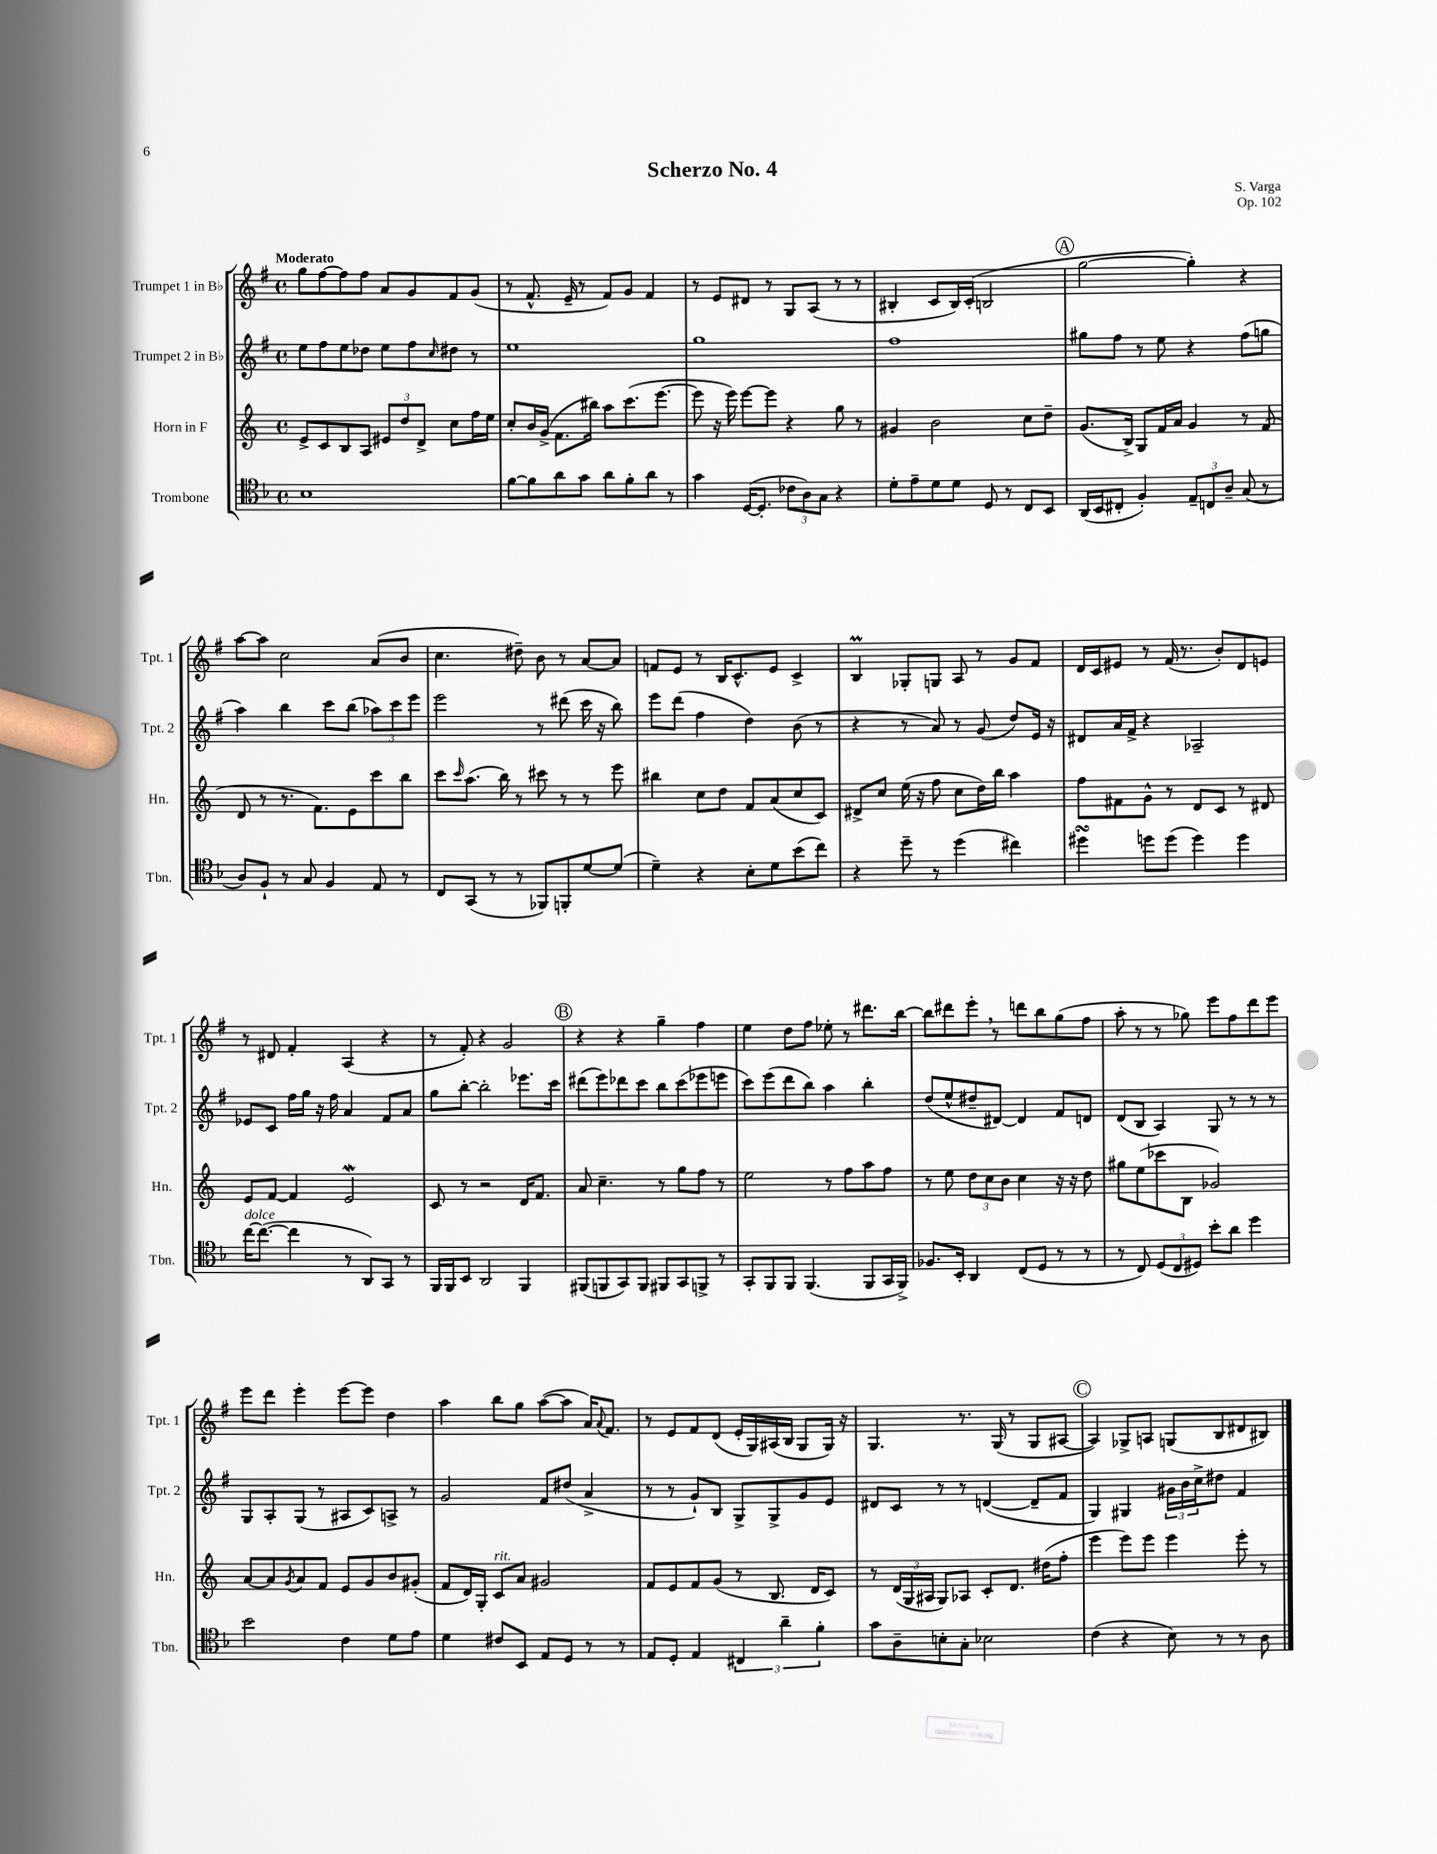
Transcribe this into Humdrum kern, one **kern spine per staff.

**kern	**kern	**kern	**kern
*staff4	*staff3	*staff2	*staff1
*clefC4	*clefG2	*clefG2	*clefG2
*k[b-]	*k[]	*k[f#]	*k[f#]
*M4/4	*M4/4	*M4/4	*M4/4
*met(c)	*met(c)	*met(c)	*met(c)
1B-	8e^/L	8ee\L	8gg\L
.	8c/	8ff#\	[8ff#\
.	8B/	8ee\	8ff#\]
.	8A/J	8dd-\J	8ff#\J
.	12e#/L	8ee\L	8a/L
.	12dd/	.	.
.	.	8ff#\	8g/
.	12d^/J	.	.
.	.	16qqcc/	.
.	8cc\L	8dd#\J	8f#/
.	16ff\L	8r	(8g/J
.	16ee\JJ	.	.
=	=	=	=
[8f\L	8cc'/L	1ee	8r
8f\]	16b/L	.	8.f#^^/
.	(16g^/JJ	.	.
8a\	8.f\L	.	.
.	.	.	16e~/
8g\J	.	.	8r
.	16bb#\Jk)	.	.
8a\L	8aa\L	.	8f#/L)
8f'\	(8.ccc\	.	8g/J
8a\J	.	.	4f#/
.	[8.eee\J	.	.
8r	.	.	.
=	=	=	=
4g\	8eee\]	1gg	8r
.	16r	.	8e/L
.	16eee\)	.	.
([16D/LK	[8eee\L	.	8d#/J
8.D'/]J	.	.	.
.	8eee\]J	.	8r
12c-\L	4r	.	8G/L
12A\)	.	.	.
.	.	.	(8A/J
12G\J	.	.	.
4r	8gg\	.	8r
.	8r	.	8r
=	=	=	=
8d'\L	4g#/	1ff#	4B#'/
8e~\	.	.	.
8d\	2b\	.	8c/L
8d\J	.	.	16B#/L)
.	.	.	(16c'/JJ
8D/	.	.	2B/
8r	.	.	.
8C/L	8cc\L	.	.
8BB-/J	8dd~\J	.	.
=	=	=	=
(16AA/LL	(8.g/L	8gg#\L	[2gg\
16BB-/J	.	.	.
8C#'/J	.	8ff#\J	.
.	16B^/Jk)	.	.
4F'/)	8G/L	8r	.
.	16f/L	8ee\	.
.	16a/JJ	.	.
12E~/L	4g/	4r	4gg'\])
12C/	.	.	.
12A~/J	.	.	.
(8G/	8r	(8ff#\L	4r
8r	(8f/	8gg\J	.
=	=	=	=
8A/L)	8d/	4aa\)	[8aa\L
8F`/J	8r	.	8aa\]J
8r	8.r	4bb\	2cc\
8G/	.	.	.
.	8.f\L)	.	.
4F/	.	8ccc\L	.
.	8e\	(8bb\J	.
8E/	8ccc\	12aa-\L)	(8a/L
.	.	12ccc\	.
8r	8bb\J	.	8b/J
.	.	12eee\J	.
=	=	=	=
8C/L	8ccc\L	2eee\	4.cc\
.	16qqccc/	.	.
(8GG/J	(8.aa\J	.	.
8r	.	.	.
.	16bb\)	.	.
8r	8r	.	8dd#~\)
8FF-/L)	8ccc#\	8r	8b\
8FF'/	8r	(8ddd#\	8r
[8d/	8r	16ccc\	[8a/L
.	.	16r	.
(8d/]J	8eee\	8bb\)	8a/]J
=	=	=	=
4d~\)	4bb#\	8eee\L	8f/L
.	.	(8ddd\J	8e/J
4r	8cc\L	4ff#\	8r
.	8dd\J	.	16B/LK
.	.	.	8.c^^/
8B-'\L	8f/L	4dd\)	.
8d\	(8a/	.	8e/J
(8b-\	8cc/	(8b\	4c^/
8cc\J)	8c/J)	8r	.
=	=	=	=
4r	8d#^/L	4r	4B/
.	8cc/J	.	.
8dd~\	(16ee\	8r	8G-'/L
.	16r	.	.
8r	8ff\	8a/)	8G/J
(4dd\	8cc\L	8r	8A/
.	16dd\L)	(8g/	8r
.	16bb\JJ	.	.
4cc#\)	4aa\	8dd/L)	8g/L
.	.	16e/Jk	8f#/J
.	.	16r	.
=	=	=	=
4dd#\	8ff\L	8d#/L	16d/LL
.	.	.	16c/J
.	8f#\	16a/L	8e#/J
.	.	16f#^/JJ	.
8dd\L	8g^^\J	4r	8r
(8dd\J	8r	.	(16f#/
.	.	.	8.r
4dd\)	8d/L	2A-~/	.
.	8c/J	.	8b'/L)
4dd\	8r	.	8d/
.	8d#/	.	8e/J
=	=	=	=
[16cc\LK	8e/L	8e-/L	8r
(8.cc\_J	.	.	.
.	[8f/J	8c/J	8d#/
4cc\]	4f/]	16ff#\LL	4f#'/
.	.	16gg\JJ	.
.	.	16r	.
.	.	16ff#\	.
8r	2e/	4a/	(4A/
8AA/L)	.	.	.
8GG/J	.	8f#/L	4r
8r	.	8a/J	.
=	=	=	=
16FF/LL	8c/	8gg\L	8r
16FF/J	.	.	.
8BB-/J	8r	[8bb'\J	8f#'/)
2AA/	2r	2bb'\]	4r
.	.	.	2g/
4FF/	16d/LK	8.eee-\L	.
.	8.f/J	.	.
.	.	16ccc\Jk	.
=	=	=	=
(8FF#/L	8a/	(8ddd#\L	4r
8FF/	4.cc~\	8eee\)	.
8GG/)	.	8ddd-\	4r
8FF/J	.	8ccc\J	.
8FF#/L	8r	8bb\L	4gg~\
8GG/	8gg\L	(8ccc\	.
8FF^/J	8ff\J	8eee-\	4ff#\
8r	8r	8eee\J	.
=	=	=	=
8GG'/L	2ee\	8ccc\L)	4ee\
8FF/	.	(8eee\	.
8FF/J	.	8ddd\	8dd\L
(4.FF/	.	8bb\J)	8ff#\J
.	8r	4aa\	8ee-'\
.	8ff\L	.	8r
8FF/L	8aa\	4bb'\	8.ddd#\L
16GG/L	8ff\J	.	.
16FF^/JJ)	.	.	[16bb\Jk
=	=	=	=
8.F-/L	8r	(8dd/L	8bb\]L
.	8ee\	8ee^^/	8ddd#\
16BB-'/Jk	.	.	.
4AA/	12dd\L	8dd#~/	8eee'\J
.	12cc\	.	.
.	.	[8d#/J)	8r
.	12b\J	.	.
(8C/L	4cc\	4d#/]	8ddd\L
8D/J	.	.	8bb\
8r	16r	8f#/L	(8gg\
.	16r	.	.
8r	8dd\	8d/J	8ff#\J
=	=	=	=
8r	8gg#\L	(8d/L	8aa'\
8C/)	(8ee\	8B/J	8r
(12D/L	8ccc-\	4A/)	8r
12C/	.	.	.
.	8B\J	.	8gg-\)
12D#/J)	.	.	.
8b-'\L	2g-/)	8G/	8eee\L
8a\J	.	8r	8ff#\
4dd\	.	8r	8ddd\
.	.	8r	8eee\J
=	=	=	=
2b-\	[8a/L	8G/L	8eee\L
.	8a/]	8A'/	8ddd\J
.	8qg/	.	.
.	8a/	(8G/J	4eee'\
.	8f/J	8r	.
4c\	8e/L	8A#/L	[8eee\L
.	8g/	8c/)	8eee\]J
8d\L	8b/	8A^/J	4dd\
8e\J	(8g#'/J	8r	.
=	=	=	=
4d\	8f/L	2g/	4aa\
.	16d/L)	.	.
.	16G'/JJ	.	.
8c#/L	8c/L	.	8bb\L
8BB-/J	8a/J	.	8gg\J
8E/L	2g#/	8f#/L	([8aa\L
8D/J	.	(8dd#/J	8aa\]J
8r	.	4a^/	16a/LK)
.	.	.	8qqa/
.	.	.	8.f#/J
8r	.	.	.
=	=	=	=
8E/L	8f/L	8r	8r
8D'/J	8e/	8r	8e/L
4E/	8f/	8g`/L)	8f#/
.	(8g/J	8B/J	(8d/J
6C#/	8r	8G^/L	16e'/LL
.	.	.	16G/)
.	8.B/	8G^/	(16A#/
6a~\	.	.	.
.	.	.	16B/JJ
.	.	8g/	8G/L
.	16d/LK	.	.
6f'\	.	.	.
.	8c/J)	8e/J	16G/Jk)
.	.	.	16r
=	=	=	=
8g\L	8r	8d#/L	4.G/
8A~\	(24d/LL	8c/J	.
.	24G/	.	.
.	24A#/JJ	.	.
8B'\	8G/L)	8r	.
8G'\J	8A-/J	8r	8.r
2B-\	8c'/L	([4d/	.
.	.	.	(16G/
.	8.d/J	.	8r
.	.	8d~/]L	8G/L
.	(16dd#\LK	.	.
.	8ff'\J	8f#/J	[8A#/J
=	=	=	=
(4c\	4eee\	4G/)	4A#/])
4r	8eee\L)	4G#/	8G-^/L
.	8eee\J	.	8A/J
8B-\)	4eee\	24g#\LL	(8G/L
.	.	24b\	.
.	.	24cc^\J	.
8r	.	8dd#\J	8B/
8r	8eee'\	4f#/	8d#/
8A\	8r	.	8B#/J)
==	==	==	==
*-	*-	*-	*-
